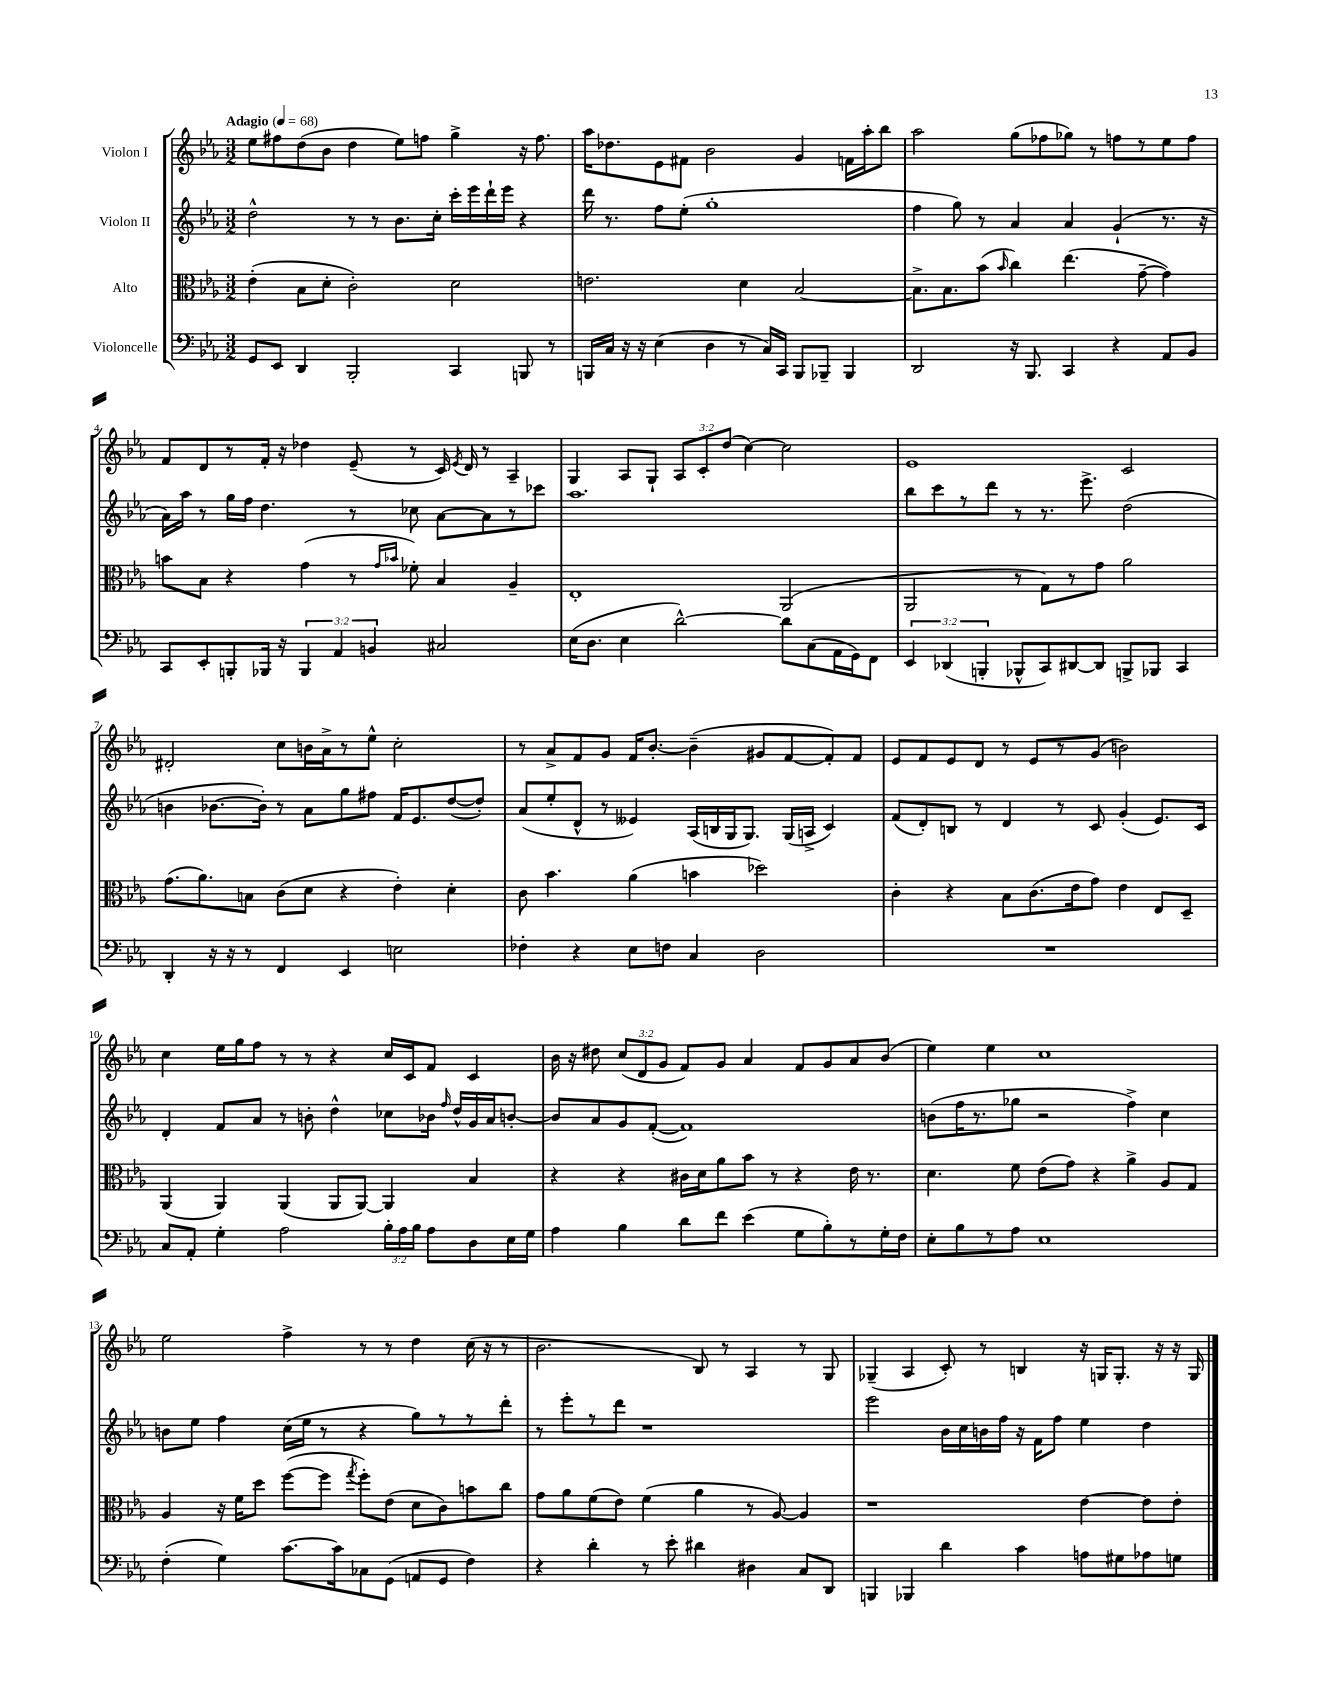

**kern	**kern	**kern	**kern
*part4	*part3	*part2	*part1
*staff4	*staff3	*staff2	*staff1
*I"Violoncelle	*I"Alto	*I"Violon II	*I"Violon I
*clefF4	*clefC3	*clefG2	*clefG2
*k[b-e-a-]	*k[b-e-a-]	*k[b-e-a-]	*k[b-e-a-]
*M3/2	*M3/2	*M3/2	*M3/2
*MM68	*MM68	*MM68	*MM68
=1	=1	=1	=1
!	!	!	!LO:TX:a:B:t=Adagio
8GG/L	(4e-'\	2dd^^\	8ee-\L
8EE-/J	.	.	8ff#X\
4DD/	8B-\L	.	(8dd\
.	8d'\J	.	8b-\J
2BBB-'/	2c'\)	8r	4dd\
.	.	8r	.
.	.	8.b-\L	8ee-\L)
.	.	.	8ffn\J
.	.	16cc'\Jk	.
4CC/	2d\	16ccc'\LL	4gg^\
.	.	16eee-\	.
.	.	16ddd`\	.
.	.	16eee-\JJ	.
8BBBn/	.	4r	16r
.	.	.	8.ff\
8r	.	.	.
=2	=2	=2	=2
16BBBn/LL	2.en\	16ddd\	16aa-\KL
16C/JJ	.	8.r	8.dd-X\
16r	.	.	.
16r	.	.	.
(4E-\	.	8ff\L	8e-\
.	.	(8ee-'\J	8f#X\J
4D\	.	1gg'	2b-\
8r	4d\	.	.
16C/LL)	.	.	.
16CC/JJ	.	.	.
8BBB/L	[2B-/	.	4g/
8BBB-X~/J	.	.	.
4BBB-/	.	.	16fn\LL
.	.	.	16aa-'\J
.	.	.	8bb-\J
=3	=3	=3	=3
2DD/	8.B-^\L]	4ff\	2aa-\
.	8.B-\	.	.
.	.	8gg\)	.
.	(8b-\J	8r	.
.	16qqb-/	.	.
16r	4cc\)	4a-/	(8gg\L
8.BBB-/	.	.	.
.	.	.	8ff-X\
4CC/	(4.ee-\	4a-/	8gg-X\J)
.	.	.	8r
4r	.	(4g`/	8ffn\L
.	[8g~\	.	8r
8AA-/L	4g\])	8.r	8ee-\
8BB-/J	.	.	8ff\J
.	.	16r	.
!!LO:LB:g=z
=4	=4	=4	=4
8CC/L	8bn\L	16a-\LL)	8f/L
.	.	16aa-\JJ	.
8EE-'/	8B-\J	8r	8d/
8BBBn'/	4r	16gg\LL	8r
.	.	16ff\JJ	.
16BBB-X/Jk	.	4.dd\	16f'/Jk
16r	.	.	16r
6BBB-/	(4g\	.	4dd-X\
6AA-/	.	.	.
.	8r	8r	(8e-~/
6BBn/	.	.	.
.	16qqg/LL	.	.
.	16qqb-X/JJ	.	.
.	8f-X'\)	8cc-X\	8r
2C#X/	4B-/	[8a-\L	16c/)
.	.	.	8qe-/
.	.	.	16d/
.	.	8a-\]	8r
.	4A-~/	8r	4A-~/
.	.	8ccc-X\J	.
=5	=5	=5	=5
(16E-\KL	1E-'	1.aa-	4G/
8.D\J	.	.	.
4E-\	.	.	8A-/L
.	.	.	8G`/J
[2d^^\)	.	.	12A-/L
.	.	.	12c'/
.	.	.	(12dd/J
.	.	.	[4cc\)
8d\L]	(2AA-/	.	2cc\]
(8C\	.	.	.
16AA-\L	.	.	.
16GG\J)	.	.	.
8FF\J	.	.	.
=6	=6	=6	=6
6EE-/	2AA-/	8bb-\L	1e-
.	.	8ccc\	.
(6DD-X/	.	.	.
.	.	8r	.
6BBBn'/	.	.	.
.	.	8ddd\J	.
8BBB-X^^/L	8r	8r	.
8CC/)	8G\L)	8.r	.
[8DD#X/	8r	.	.
.	.	8.eee-^\	.
8DD#/J]	8g\J	.	.
8BBBn^/L	2a-\	(2dd\	2c/
8BBB-X/J	.	.	.
4CC/	.	.	.
!!LO:LB:g=z
=7	=7	=7	=7
4DD'/	(8.g\L	4bn\	2d#X'/
.	8.a-\)	.	.
16r	.	[8.b-X\L	.
16r	.	.	.
8r	8Bn\J	.	.
.	.	16b-'\Jk])	.
4FF/	(8c\L	8r	8cc\L
.	8d\J	8a-\L	16bn\L
.	.	.	16a-^\J
4EE-/	4r	8gg\	8r
.	.	8ff#X\J	8ee-^^\J
2En\	4e-'\)	16f/KL	2cc'\
.	.	8.e-/	.
.	4d'\	([8dd/	.
.	.	8dd'/J])	.
=8	=8	=8	=8
4F-X'\	8c\	(8a-/L	8r
.	4.b-\	8ee-'/	8a-^/L
4r	.	8d^^/J	8f/
.	.	8r	8g/J
8E-\L	(4a-\	4e--X/)	16f/KL
.	.	.	[8.b-'/J
8Fn\J	.	.	.
4C/	4bn\	(16A-/LL	(4b-~\]
.	.	16Bn/	.
.	.	16G/J	.
.	.	8.G/J)	.
2D\	2dd-X\)	.	8g#X/L
.	.	(16G/LL	[8f/
.	.	16An^/JJ	.
.	.	4c/)	8f'/])
.	.	.	8f/J
=9	=9	=9	=9
1.r	4c'\	(8f/L	8e-/L
.	.	8d'/)	8f/
.	4r	8Bn/J	8e-/
.	.	8r	8d/J
.	8B-\L	4d/	8r
.	(8.c\	.	8e-/L
.	.	8r	8r
.	16e-\k	.	.
.	8g\J)	8c/	(8g/J
.	4e-\	(4g'/	2bn\)
.	8E-/L	8.e-/L)	.
.	8D~/J	.	.
.	.	16c/Jk	.
!!LO:LB:g=z
=10	=10	=10	=10
8C/L	(4AA-/	4d'/	4cc\
8AA-'/J	.	.	.
4G'\	4AA-/)	8f/L	16ee-\LL
.	.	.	16gg\J
.	.	8a-/J	8ff\J
2A-\	(4AA-/	8r	8r
.	.	8bn'\	8r
.	8AA-/L	4dd^^\	4r
.	[8AA-/J)	.	.
24B-'\LL	4AA-/]	8cc-X\L	16cc/LL
24A-\	.	.	.
.	.	.	16c/J
24B-\JJ	.	.	.
8A-\L	.	16b-X\Jk	8f/J
.	.	16qqff/	.
.	.	16dd^^/LL	.
8D\	4B-/	16g/	4c/
.	.	16a-/J	.
16E-\L	.	[8bn'/J	.
16G\JJ	.	.	.
=11	=11	=11	=11
4A-\	4r	8b/L]	16b-\
.	.	.	16r
.	.	8a-/	8dd#X\
4B-\	4r	8g/	(12cc/L
.	.	.	12d/
.	.	([8f'/J	.
.	.	.	12g/J
8d\L	16c#X\LL	1f])	8f/L)
.	16d\J	.	.
8f\J	8a-\	.	8g/J
(4e-\	8b-\J	.	4a-/
.	8r	.	.
8G\L	4r	.	8f/L
8B-'\)	.	.	8g/
8r	16e-\	.	8a-/
.	8.r	.	.
16G'\L	.	.	(8b-/J
16F\JJ	.	.	.
=12	=12	=12	=12
8E-'\L	4.d\	(8bn\L	4ee-\)
8B-\	.	16ff\K	.
.	.	8.r	.
8r	.	.	4ee-\
8A-\J	8f\	8gg-X\J	.
1E-	(8e-\L	2r	1cc
.	8g\J)	.	.
.	4r	.	.
.	4a-^\	4ff^\)	.
.	8A-/L	4cc\	.
.	8G/J	.	.
!!LO:LB:g=z
=13	=13	=13	=13
(4F'\	4A-/	8bn\L	2ee-\
.	.	8ee-\J	.
4G\)	16r	4ff\	.
.	16f\KL	.	.
.	8dd\J	.	.
[8.c\L	([8ff\L	(16cc\LL	4ff^\
.	.	16ee-\JJ	.
.	8ff\J]	8r	.
16c\k]	.	.	.
.	8qgg/	.	.
8C-X\	8ff'\L)	4r	8r
(8GG\J	(8e-\J	.	8r
8AAn/L	8d\L	8gg\L)	4dd\
8GG/J	8c\)	8r	.
4F\)	8bn\	8r	(16cc\
.	.	.	16r
.	8cc\J	8ddd'\J	8r
=14	=14	=14	=14
4r	8g\L	8r	2.b-\
.	8a-\	8eee-'\L	.
4d'\	(8f\	8r	.
.	8e-\J)	8ddd\J	.
8r	(4f\	1r	.
8e-'\	.	.	.
4d#X\	4a-\	.	8B-/)
.	.	.	8r
4D#X\	8r	.	4A-/
.	[8A-/)	.	.
8C/L	4A-/]	.	8r
8DD/J	.	.	8G/
=15	=15	=15	=15
4BBBn/	1r	2eee-\	(4G-X~/
4BBB-X/	.	.	4A-/
4d\	.	16b-\LL	8c'/)
.	.	16cc\	.
.	.	16bn\	8r
.	.	16ff\JJ	.
4c\	.	16r	4Bn/
.	.	16f\KL	.
.	.	8ff\J	.
8An\L	[4e-\	4ee-\	16r
.	.	.	16Gn/KL
8G#X\	.	.	8.G'/J
8A-X\	8e-\L]	4dd\	.
.	.	.	16r
8Gn\J	8e-'\J	.	16r
.	.	.	16G/
==	==	==	==
*-	*-	*-	*-
